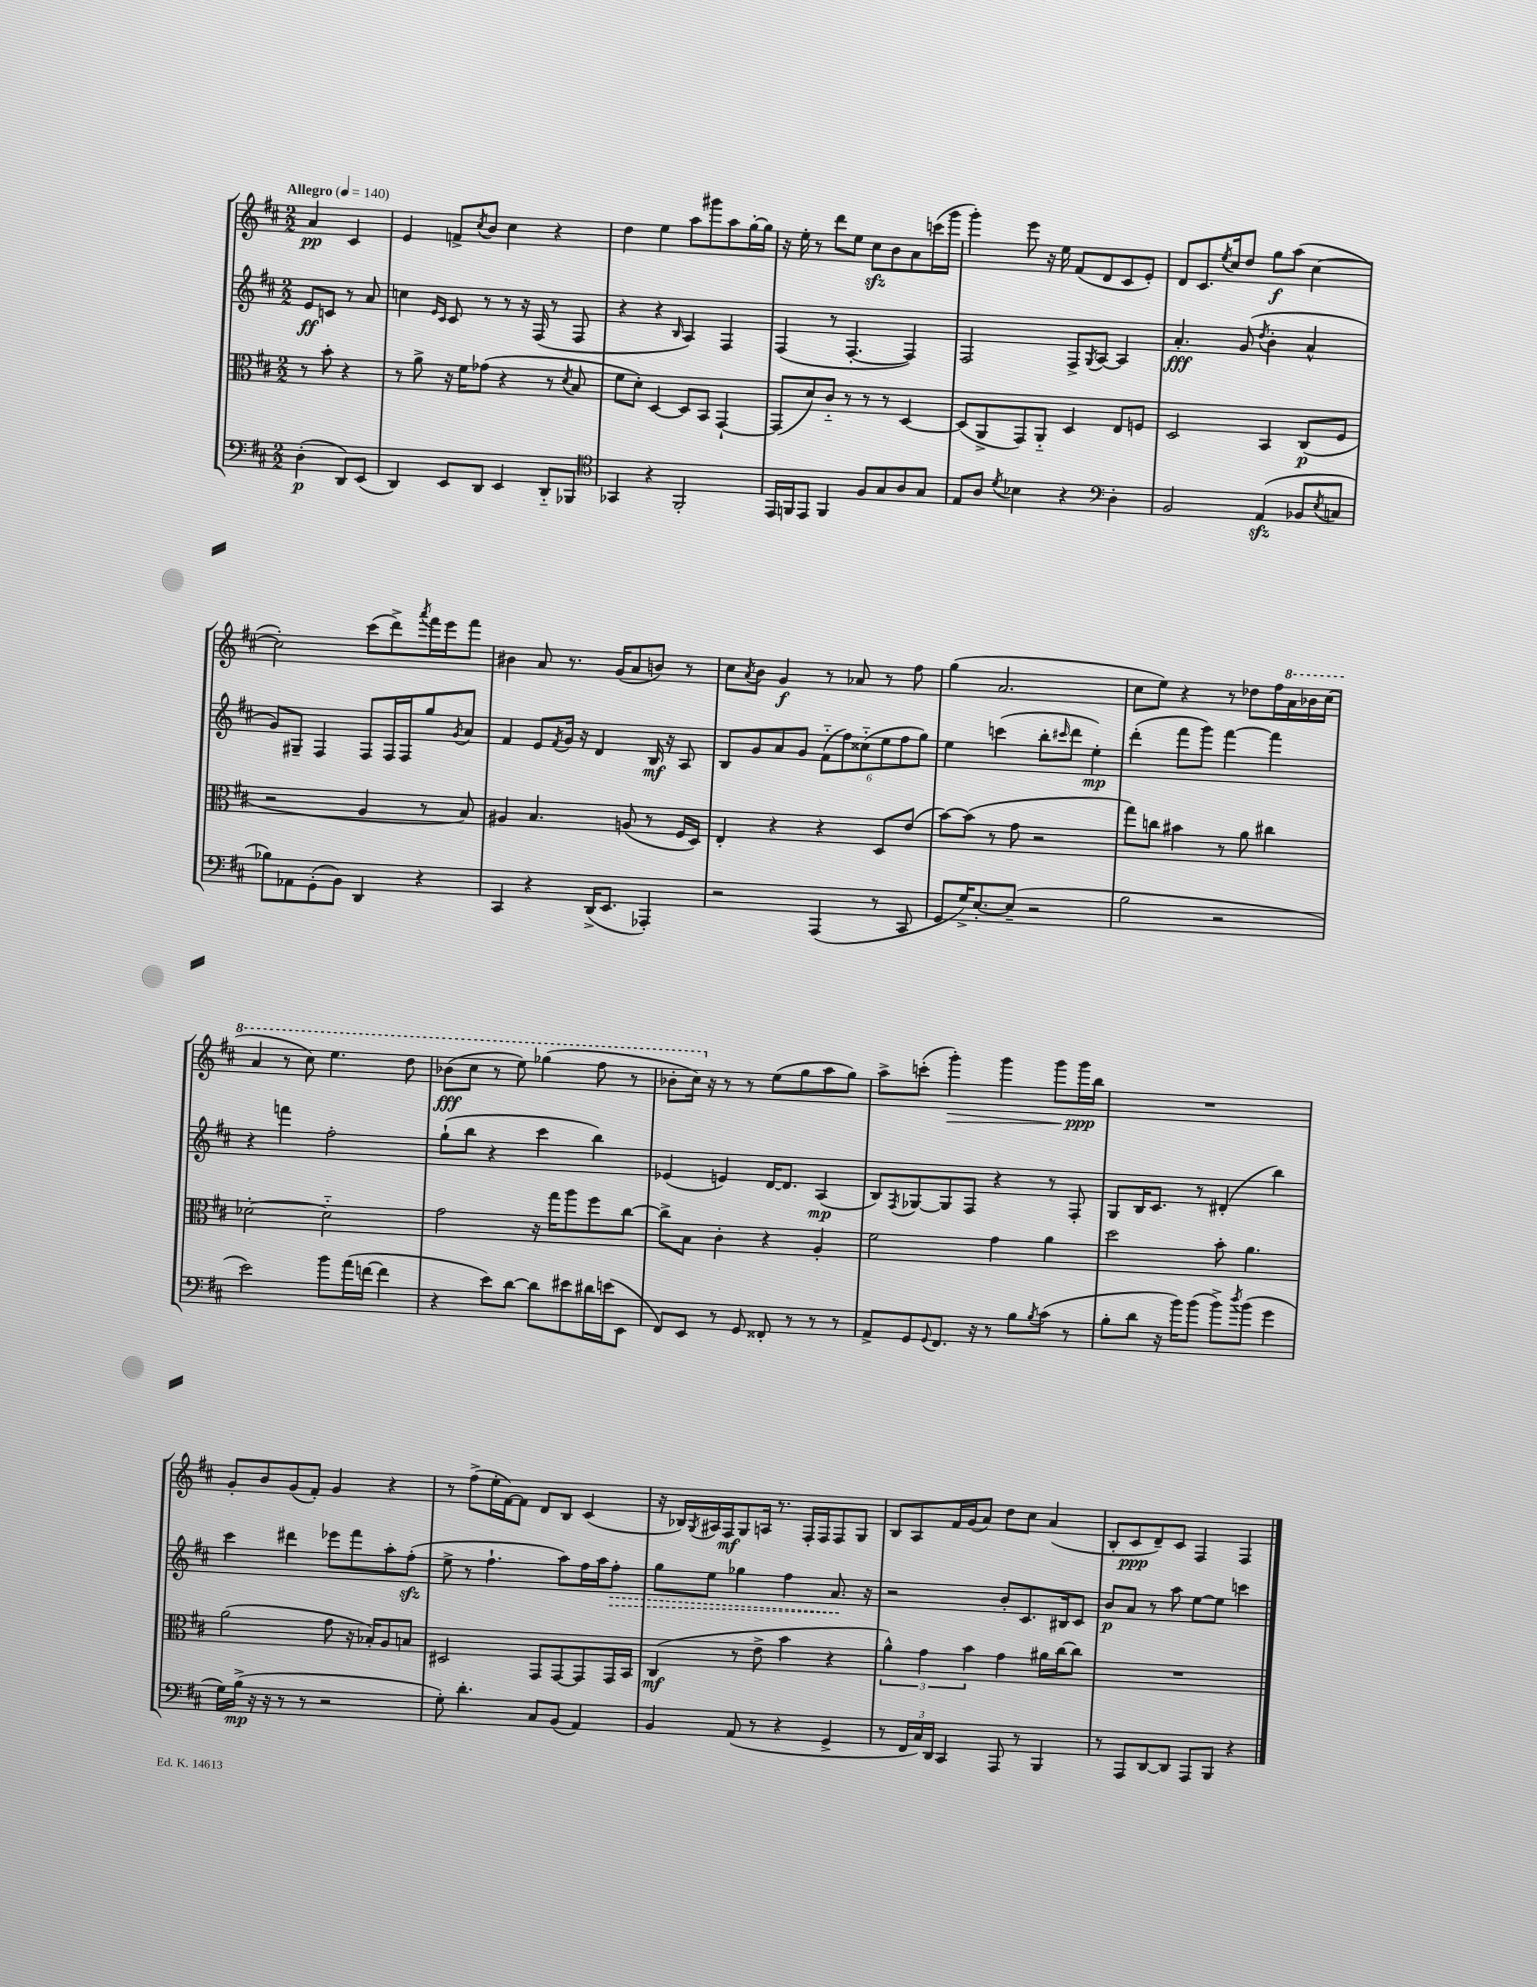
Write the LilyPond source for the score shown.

<<
\new StaffGroup <<
\new Staff = "s0" {
    \clef treble \key d \major \numericTimeSignature \time 2/2 \partial 2 \tempo "Allegro" 4 = 140
    a'4\pp cis'4 |
    e'4 f'8-> \acciaccatura { cis''8 } b'8 cis''4 r4 |
    d''4 e''4 a''8 gis'''8 a''8 g''16~-. g''16 |
    r16 e''16-. r8 d'''8 e''8 cis''8\sfz b'8 a'8 c'''16( g'''16 |
    g'''4-.) e'''8 r16 e''16 fis'8( d'8 cis'8 e'8-.) |
    d'8 cis'8. \acciaccatura { e''8 } cis''16 d''8 g''8\f a''8( cis''4~ |
    cis''2-.) cis'''8( d'''8->) \acciaccatura { a'''8 } fis'''16 e'''16 fis'''8 |
    bis'4 a'8 r8. g'16( a'8 b'8) r8 |
    cis''8 \acciaccatura { a'8 } b'8 g'4\f r8 aes'8 r8 fis''8 |
    g''4( a'2. |
    cis''8 e''8) r4 r8 des''8 fis''16 \ottava #1 a''16 bes''16 cis'''16( |
    a''4 r8 cis'''8) e'''4. d'''8 |
    bes''8\fff( cis'''8 r8 e'''8) ges'''4( fis'''8 r8 |
    bes''8-. cis'''16) \ottava #0 r16 r8 r8 e''8( g''8 a''8 g''8) |
    a''8-> c'''8-.( g'''4-.\>) g'''4 g'''8\! g'''16\ppp b''16 |
    R1 |
    g'8-. b'8 g'8( fis'8-.) g'4 r4 |
    r8 fis''8->( e''16-. fis'16~) fis'8 d'8 b8 cis'4( |
    r16 bes16) \acciaccatura { g8 } ais16 fis16\mf g8 a16 r8. fis16-. fis16 fis8 g8 |
    b8 a8 fis'16 g'16( a'8) d''8 cis''8 a'4( |
    b8-. cis'8\ppp d'8--) cis'8 fis4 fis4 \bar "|." |
}
\new Staff = "s1" {
    \clef treble \key d \major \numericTimeSignature \time 2/2 \partial 2
    e'8\ff c'8 r8 a'8 |
    c''4 \grace { e'16 cis'16 } cis'8 r8 r8 r16 fis16( r8 fis8 |
    r4 r4 \grace { b16 } a4) fis4 |
    fis4( r8 fis4.~-. fis4) |
    fis2 fis8-> \acciaccatura { g8 } a8~ a4 |
    a'4.-.\fff g'8( \acciaccatura { d''8 } b'4-. a'4-^ |
    g'8) gis8-- fis4 fis8 fis16 fis16 g''8 \acciaccatura { g'8 } a'8 |
    fis'4 e'8 \acciaccatura { fis'8 } g'16 r16 d'4 b16\mf r16 a8 |
    b8 g'8 a'8 g'8 \tuplet 6/4 { fis'8-_( fis''8) cisis''8-_( e''8 fis''8 g''8) } |
    e''4 c'''4( b''8-. \grace { cis'''16 } d'''8 e''4-.\mp) |
    d'''4-.( fis'''8 g'''8) fis'''4~ fis'''4 |
    r4 f'''4 fis''2-. |
    g''8-!( b''8 r4 cis'''4 b''4) |
    ees'4( e'4) d'16~ d'8. a4\mp( |
    b8) \acciaccatura { fis8 } ges8~ ges8 fis8 r4 r8 fis8-. |
    g8 b16 cis'8. r8 dis'4-.( b''4) |
    cis'''4 dis'''4 ees'''8 fis'''8 a''8-. fis''8-.\sfz( |
    e''8-> r8 fis''4.-! a''8) fis''16 a''16 \once \override Hairpin.style = #'dashed-line fis''8-.\> |
    g''8 e''8 ges''4 fis''4 a'8.\! r16 |
    r2 b'8-. cis'8. bis16 cis'8 |
    b'8\p a'8 r8 a''8 e''8~ e''8 c'''4 \bar "|." |
}
\new Staff = "s2" {
    \clef alto \key d \major \numericTimeSignature \time 2/2 \partial 2
    r8 b'8-. r4 |
    r8 a'8-> r16 fis'16 ges'8( r4 r8 \acciaccatura { d'8 } b8 |
    fis'8 d'8-.) d4~ d8 b,8 g,4~-! |
    g,8( d'8) cis'8-_ r8 r8 r8 d4~ |
    d8( a,8-> g,8) a,8-_ d4 e8 f8 |
    d2 b,4 cis8\p( fis8 |
    r2 a4 r8 b8) |
    ais4 b4. a8( r8 fis16 d16) |
    e4-. r4 r4 d8 e'8( |
    b'8~) b'8( r8 g'8 r2 |
    g''8) c''8 bis'4 r8 a'8 cis''4 |
    des'2~-. des'2-_ |
    g'2 r16 g''16 a''8 fis''8 cis''8~ |
    cis''8-> b8 cis'4-. r4 a4-. |
    fis'2 g'4 a'4 |
    d''2 b'8-. a'4. |
    a'2( g'8 r16 bes16-.) a8 b8 |
    dis2 g,8 g,8~ g,8 g,16 b,16 |
    cis4\mf( r8 e'8-> b'4 r4 |
    \tuplet 3/2 { a'4-^) g'4 b'4 } g'4 ais'16 cis''16~ cis''8 |
    R1 \bar "|." |
}
\new Staff = "s3" {
    \clef bass \key d \major \numericTimeSignature \time 2/2 \partial 2
    d4-.\p( d,8) e,8( |
    d,4) e,8 d,8 e,4 d,8-_ bes,,8 |
    \clef tenor ges,4 r4 fis,2-. |
    e,16 f,16 e,8 f,4 fis8 g8 a8 g8 |
    e8 a8 \acciaccatura { d'8 } bes4 r4 \clef bass d4-. |
    b,2 a,4\sfz( bes,8 \acciaccatura { e8 } c8 |
    bes8) aes,8 g,8-.( b,8) d,4 r4 |
    cis,4 r4 d,16->( e,8. aes,,4-.) |
    r2 a,,4( r8 cis,8 |
    g,8 g16->) e8.~-. e8--( r2 |
    b2 r2 |
    e'2) b'8 a'16( f'16~ f'4 |
    r4 e'8) d'8~ d'8 eis'8 dis'16 e'16( e,8 |
    fis,8) e,8 r8 g,8 fisis,8-. r8 r8 r8 |
    a,8-> g,8 \appoggiatura { g,8 } fis,8. r16 r8 b8 \acciaccatura { b8 } cis'8( r8 |
    b8-. d'8 r16 b'16) b'8( b'8->) \acciaccatura { d''8 } b'8( g'4 |
    g16) b16->\mp( r16 r16 r8 r8 r2 |
    g8-.) d'4.-. cis8 b,8( a,4) |
    b,4 a,8( r8 r4 g,4-> |
    r8 \tuplet 3/2 { fis,16 cis16) d,16 } cis,4 a,,8 r8 b,,4 |
    r8 a,,8 d,8~ d,8 a,,8 b,,8 r4 \bar "|." |
}
>>
>>
\layout { \context { \Score \remove "Bar_number_engraver" } }
